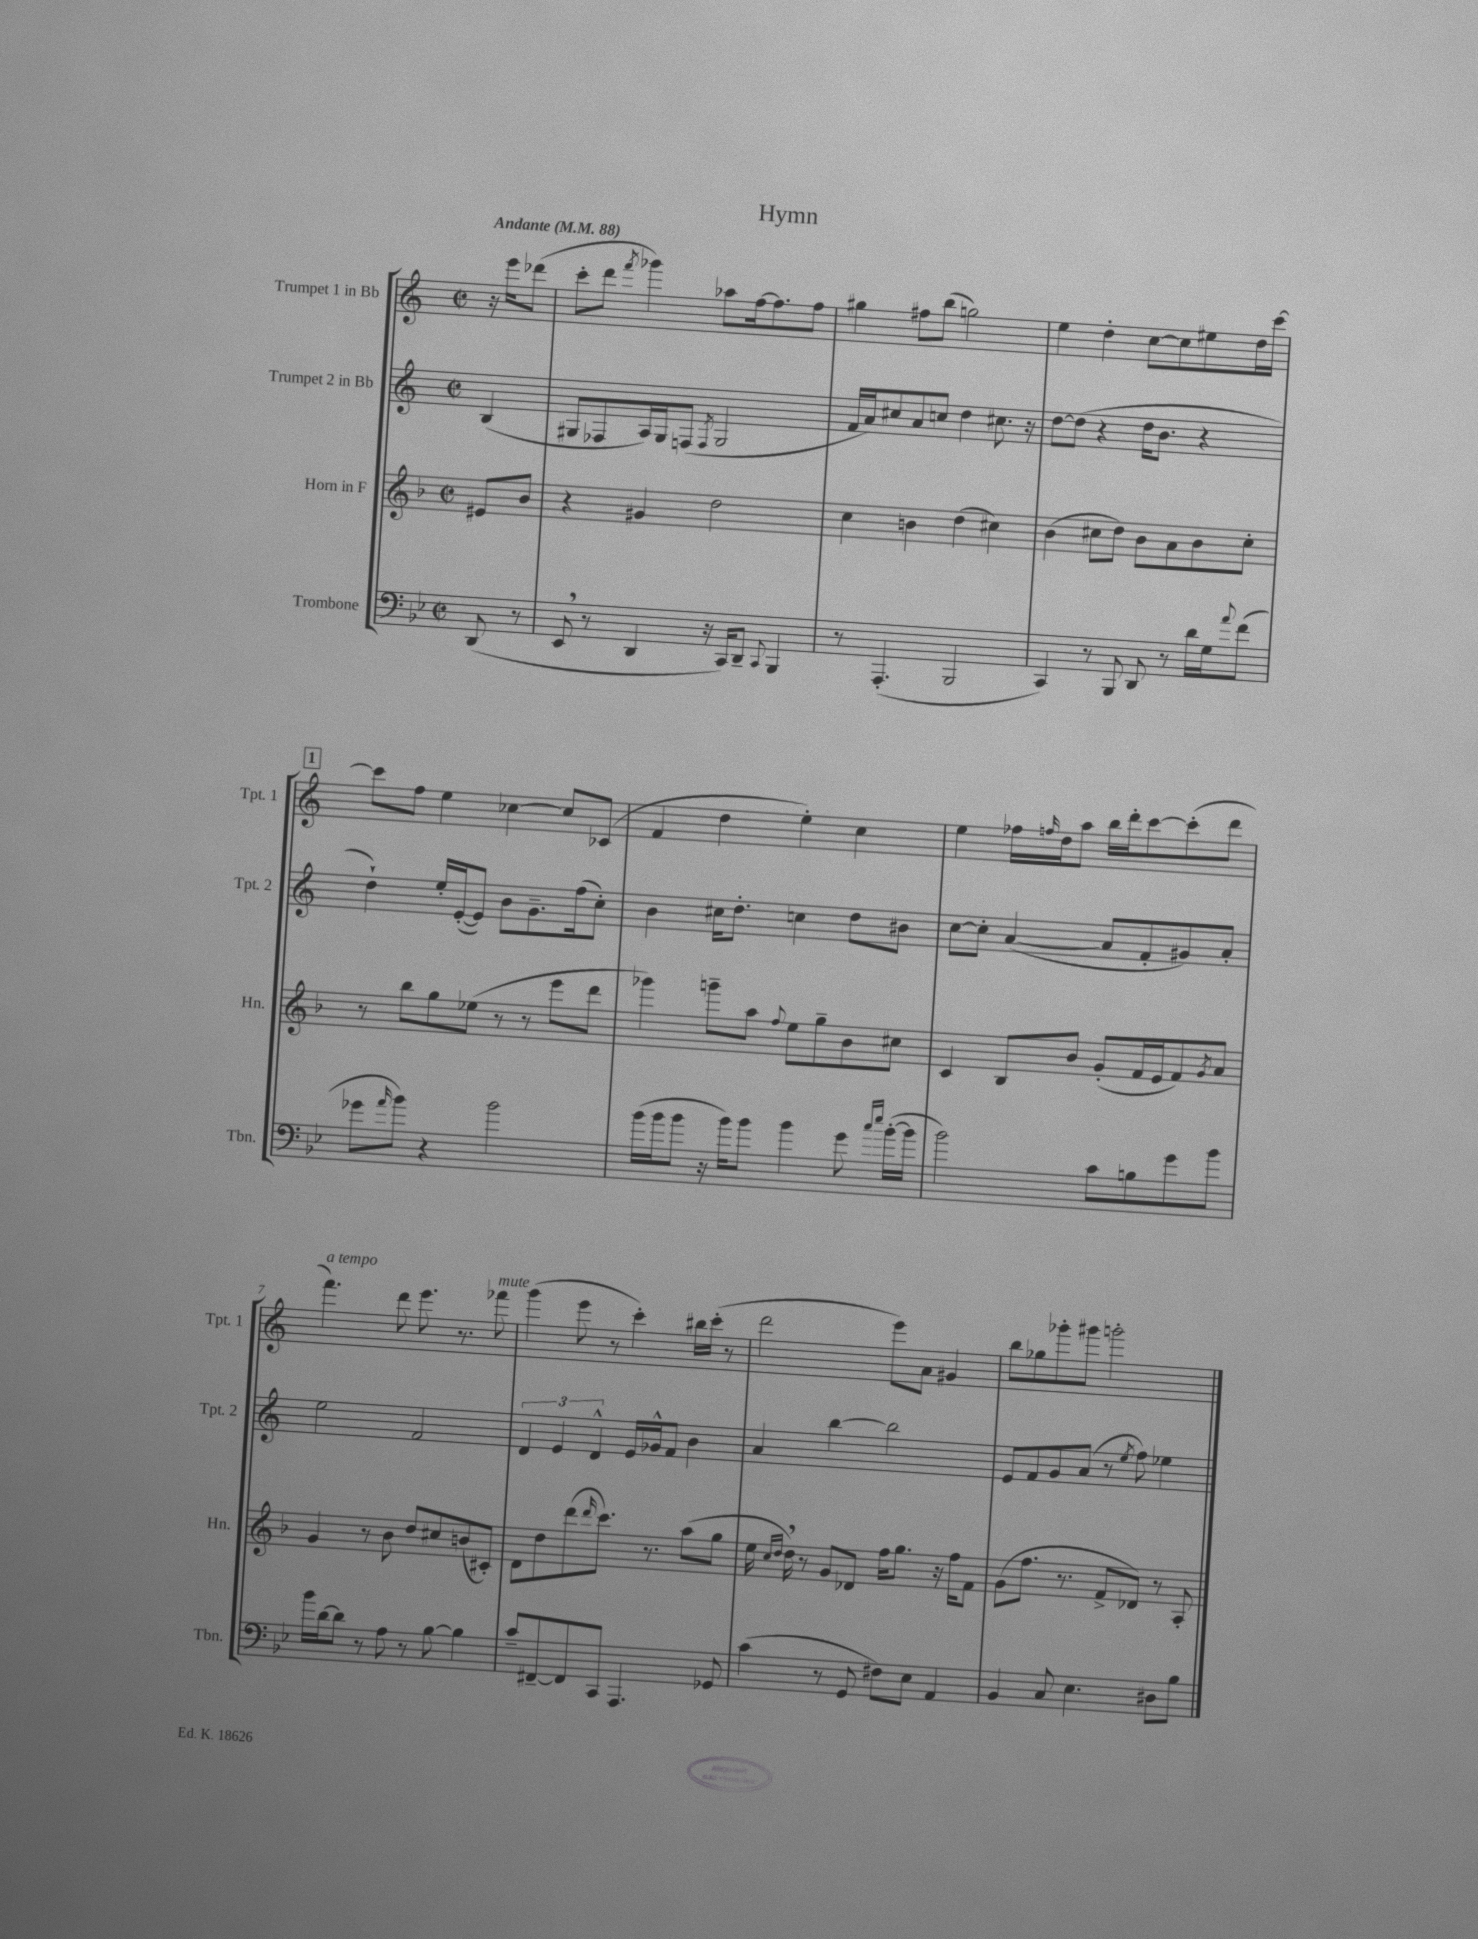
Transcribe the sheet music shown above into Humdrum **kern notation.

**kern	**kern	**kern	**kern
*staff4	*staff3	*staff2	*staff1
*clefF4	*clefG2	*clefG2	*clefG2
*k[b-e-]	*k[b-]	*k[]	*k[]
*M2/2	*M2/2	*M2/2	*M2/2
*met(c|)	*met(c|)	*met(c|)	*met(c|)
*MM88	*MM88	*MM88	*MM88
(8DD	8e#	(4B	16r
.	.	.	16eee
8r	8b-	.	(8ddd-
=	=	=	=
8EE-	4r	8G#	8ccc'
8r	.	8F-	8ddd
.	.	.	8qfff
4DD	4g#	16A)	4ggg-)
.	.	16G#	.
.	.	(8F	.
.	.	8qF	.
16r	2dd	2G#	8aa-
16CC)	.	.	.
8DD~	.	.	[16ff
.	.	.	8.ff]
8qqCC	.	.	.
4BBB-	.	.	.
.	.	.	8ff
=	=	=	=
8r	4cc	16f	4gg#
.	.	16a)	.
(4.AAA'	.	8cc#	.
.	4b	8a	8ff#
.	.	8cc	(8bb
2BBB-	(4dd	4dd	2gg)
.	4cc#)	8.cc#	.
.	.	16r	.
=	=	=	=
4CC)	(4b-	[8dd	4ee
.	.	(8dd]	.
8r	8cc#	4r	4dd'
8BBB-	8dd)	.	.
8DD	8b-	16dd	[8cc
.	.	8.b	.
8r	8a	.	8cc]
16d	8b-	4r	8ee#
16G	.	.	.
8qqa	.	.	.
(8f	8cc#'	.	16dd
.	.	.	[16ccc
=	=	=	=
8g-	8r	4dd`)	8ccc]
16qqa	.	.	.
8b-)	8bb-	.	8ff
4r	8gg	16ee'	4ee
.	.	([16e'	.
.	(8ee-	8e])	.
2b-	8r	8b	[4cc-
.	8r	8.g~	.
.	8eee	.	8cc-]
.	.	(16ff	.
.	8ddd	8cc')	(8c-
=	=	=	=
(16b-	4ggg-)	4b	4f
16b-	.	.	.
8b-	.	.	.
16r	8ggg~	16cc#	4dd
16b-)	.	8.dd'	.
8b-	8aa	.	.
.	8qqff	.	.
4b-	8ee	4cc	4ee')
.	8gg~	.	.
8g	8b-	8dd	4cc
16qqcc	.	.	.
16qqee-	.	.	.
([16b-'	8cc#	8b#	.
16b-]	.	.	.
=	=	=	=
2b-)	4c	[8cc	4ee
.	.	8cc']	.
.	8B-	([4a	16ff-
.	.	.	16qqff
.	.	.	16dd
.	8b-	.	8aa
8c	(8g'	8a]	16bb
.	.	.	16ddd'
8B	16f	8f'	[8ccc
.	16e	.	.
8g	8f)	8g#)	(8ccc']
.	8qg	.	.
8b-	8a	8a'	8ddd
=	=	=	=
16b-	4g	2ee	4.fff)
[16d	.	.	.
8d]	.	.	.
8r	8r	.	.
8A	8b-	.	8ddd
8r	8dd	2f	8.eee
[8B-	8cc#	.	.
.	.	.	8.r
4B-]	(8b	.	.
.	8c#')	.	8fff-
=	=	=	=
8c~	8d	6d	(4ggg
[8FF#~	8dd	.	.
.	.	6e	.
8FF#]	(8ddd	.	8eee
.	.	6d^^	.
.	16qqddd	.	.
8CC	8.ccc)	.	8r
4.AAA	.	16e	4ccc')
.	8.r	16g-^^	.
.	.	8f	.
.	(8aa	4b	16bb#
.	.	.	(16ccc'
8GG-	8gg	.	8r
=	=	=	=
(4c	16ee	4a	2ddd
.	16qqcc	.	.
.	16qqdd	.	.
.	16dd)	.	.
.	8r	.	.
8r	8g	[4bb	.
8GG	8d-	.	.
8F#)	16ff	2bb]	8eee)
.	8.gg	.	.
8E-	.	.	8a
4AA	16r	.	4g#
.	16ff	.	.
.	8f	.	.
=	=	=	=
4BB-	(8g	8e	8bb
.	8.ff	8f	8gg-
8C	.	8g	8ggg-'
.	8.r	.	.
4.E-	.	(8a	8ggg#
.	8f^	8r	2ggg'
.	.	8qee	.
.	8d-)	8ff)	.
8D#	8r	4ee-	.
8B-	8A'	.	.
==	==	==	==
*-	*-	*-	*-
